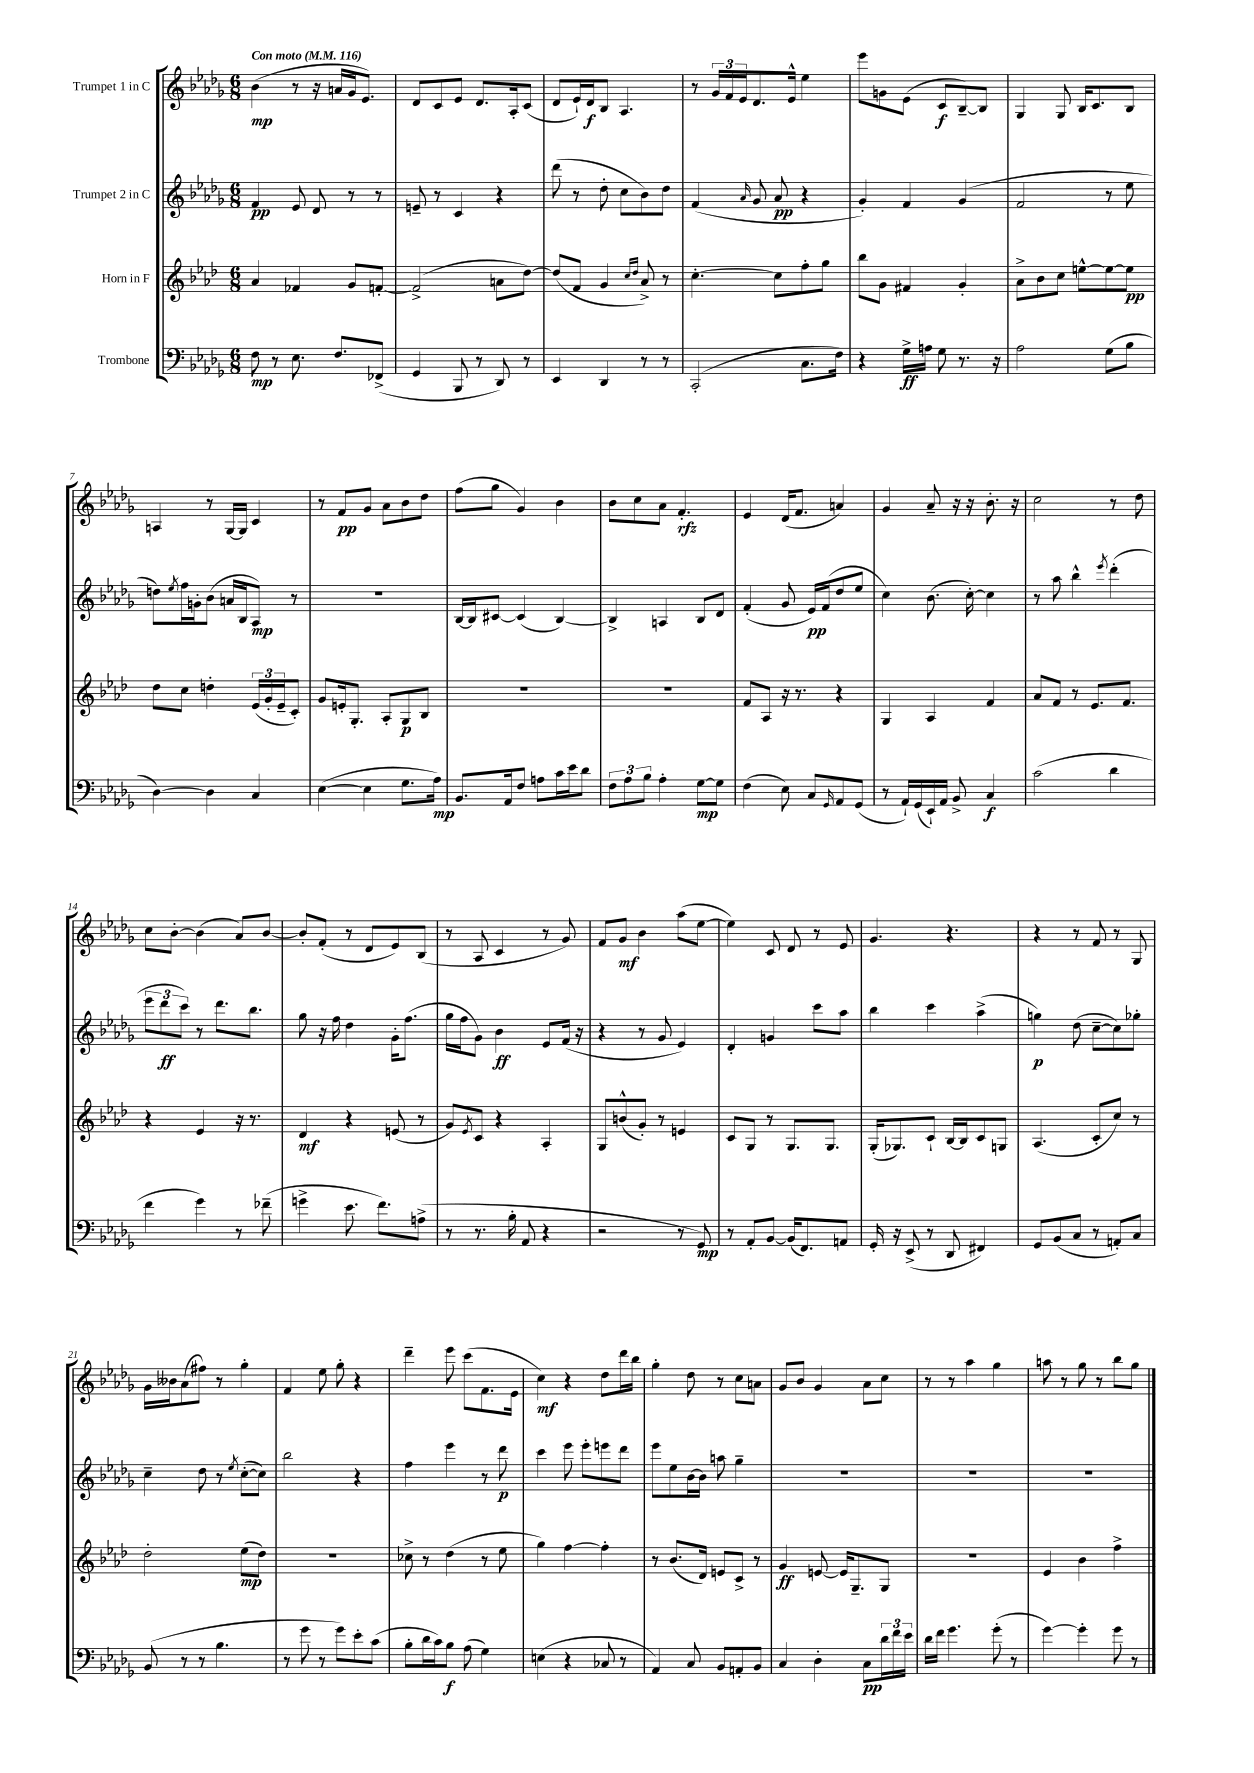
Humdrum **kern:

**kern	**kern	**kern	**kern
*staff4	*staff3	*staff2	*staff1
*clefF4	*clefG2	*clefG2	*clefG2
*k[b-e-a-d-g-]	*k[b-e-a-d-]	*k[b-e-a-d-g-]	*k[b-e-a-d-g-]
*M6/8	*M6/8	*M6/8	*M6/8
*MM116	*MM116	*MM116	*MM116
8F	4a-	4f	(4b-
8r	.	.	.
8.E-	4f-	8e-	8r
.	.	8d-	16r
8.F	.	.	16a
.	8g	8r	16g-
.	.	.	8.e-)
(8FF-^	[8f'	8r	.
=	=	=	=
4GG-	(2f^]	8e~	8d-
.	.	8r	8c
8BBB-	.	4c	8e-
8r	.	.	8.d-
8DD-)	8a	4r	.
.	.	.	16A-'
8r	[8dd-)	.	(8c
=	=	=	=
4EE-	(8dd-]	(8ddd-	8d-
.	8f	8r	16e-`)
.	.	.	16d-
4DD-	4g	8dd-'	8B-
.	.	8cc	4.A-
.	16qqcc	.	.
.	16qqdd-	.	.
8r	8a-^)	8b-)	.
8r	8r	8dd-	.
=	=	=	=
(2CC'	[4.cc'	(4f	8r
.	.	.	24g-
.	.	.	24f
.	.	.	24e-
.	.	16qqa-	.
.	.	8g-	8.d-
.	8cc]	8a-	.
.	.	.	16e-^^
8.C	8ff'	4r	4ee-
.	8gg	.	.
16F)	.	.	.
=	=	=	=
4r	8bb-	4g-')	8eee-
.	8g	.	8g
16G-^	4f#	4f	(8e-
16A	.	.	.
8G-	.	.	8c
8.r	4g'	(4g-	[8B-~)
.	.	.	8B-]
16r	.	.	.
=	=	=	=
2A-	8a-^	2f	4G-
.	8b-	.	.
.	8cc	.	8G-
.	[8ee^^	.	16B-
.	.	.	8.c
(8G-	8ee_	8r	.
8B-	8ee]	8ee-	8B-
=	=	=	=
[4D-)	8dd-	8dd)	4A
.	.	8qee-	.
.	8cc	16ff	.
.	.	16g'	.
4D-]	4dd'	(8b-	8r
.	.	16a	[16G-
.	.	16B-	16G-]
4C	(24e-	8A-)	4c
.	24g'	.	.
.	24e-~	.	.
.	8c')	8r	.
=	=	=	=
([4E-	8g	2.r	8r
.	16e'	.	8f
.	8.G'	.	.
4E-]	.	.	8g-
.	8A-'	.	8a-
8.G-	8G	.	8b-
.	8B-	.	8dd-
16A-)	.	.	.
=	=	=	=
8.BB-	2.r	[16B-	(8ff
.	.	16B-]	.
.	.	[8c#	8gg-
16AA-	.	.	.
8F	.	(4c#]	4g-)
8A	.	.	.
16c	.	[4B-)	4b-
16e-	.	.	.
8d-	.	.	.
=	=	=	=
12F	2.r	4B-^]	8b-
12A-	.	.	.
.	.	.	8cc
12B-	.	.	.
4A-'	.	4A	8a-
.	.	.	4.f'
[8G-	.	8B-	.
8G-]	.	8d-	.
=	=	=	=
(4F	8f	(4f'	4e-
.	8A-	.	.
8E-)	16r	8g-	(16d-
.	8.r	.	8.f
8C	.	16e-)	.
.	.	(16f	.
16qqGG-	.	.	.
8AA-	4r	8dd-	4a)
(8GG-	.	8ee-	.
=	=	=	=
8r	4G	4cc)	4g-
16AA-`)	.	.	.
(16GG-	.	.	.
16EE-`)	4A-	(8.b-	8a-~
16AA-	.	.	.
8BB-^	.	.	16r
.	.	[16cc')	16r
4C	4f	4cc]	8.b-'
.	.	.	16r
=	=	=	=
(2c	8a-	8r	2cc
.	8f	8aa-	.
.	8r	4bb-^^	.
.	8.e-	.	.
.	.	8qeee-	.
4d-	.	(4ddd-'	8r
.	8.f	.	.
.	.	.	8dd-
=	=	=	=
4f	4r	12eee-	8cc
.	.	12ddd-	.
.	.	.	[8b-'
.	.	12ccc)	.
4g-)	4e-	8r	(4b-]
.	.	8.ddd-	.
8r	16r	.	8a-)
.	8.r	8.bb-	.
(8f-~	.	.	[8b-
=	=	=	=
4g^	4d-	8gg-	8b-']
.	.	16r	(8f'
.	.	16ff	.
8.e-	4r	4dd-	8r
.	.	.	8d-
8.f)	.	.	.
.	(8e	16g-'	8e-)
.	.	(8.ff	.
(8A^	8r	.	(8B-
=	=	=	=
8r	8g)	16gg-	8r
.	.	16ff	.
.	8qe-	.	.
8.r	8c	8g-)	8A-
.	4r	4b-	4c
16B-'	.	.	.
8AA-	.	.	.
4r	4A-'	8e-	8r
.	.	(16f	8g-)
.	.	16r	.
=	=	=	=
2r	8G	4r	8f
.	(8b^^	.	8g-
.	8g')	8r	4b-
.	8r	8g-	.
8r	4e	4e-)	(8aa-
8GG-)	.	.	[8ee-
=	=	=	=
8r	8c	4d-'	4ee-])
8AA-'	8G	.	.
[8BB-	8r	4g	8c
(16BB-]	8.G	.	8d-
8.FF)	.	.	.
.	.	8ccc	8r
.	8.G	.	.
8AA	.	8aa-	8e-
=	=	=	=
16GG-'	(16G'	4bb-	4.g-
16r	8.G-)	.	.
(8EE-^	.	.	.
8r	8c`	4ccc	.
8DD-	[16B-	.	4.r
.	16B-]	.	.
4FF#)	8c	(4aa-^	.
.	8G	.	.
=	=	=	=
8GG-	(4.A-	4gg)	4r
(8BB-	.	.	.
8C	.	(8dd-	8r
8r	8c'	[8cc~	8f
8AA')	8cc)	8cc])	8r
8C	8r	8gg-'	8G-
=	=	=	=
(8BB-	2dd-'	4cc~	16g-
.	.	.	16b--
8r	.	.	(8a-
8r	.	8dd-	8ff#)
4.B-	.	8r	8r
.	.	8qee-	.
.	(8ee-	([8cc'	4gg-'
.	8dd-)	8cc])	.
=	=	=	=
8r	2.r	2bb-	4f
8g-	.	.	.
8r	.	.	8ee-
8g-)	.	.	8gg-'
8e-'	.	4r	4r
(8c	.	.	.
=	=	=	=
8B-'	8cc-^	4ff	4ddd-~
16d-	8r	.	.
16c)	.	.	.
8B-	(4dd-	4eee-	8eee-
(8A-	.	.	(8ccc
4G-)	8r	8r	8.f
.	8ee-	8ddd-	.
.	.	.	16e-
=	=	=	=
(4E	4gg)	4ccc	4cc)
4r	[4ff	8eee-	4r
.	.	8eee-'	.
8C-	4ff']	8eee	8dd-
8r	.	8ddd-	16ddd-
.	.	.	16bb-
=	=	=	=
4AA-)	8r	8eee-	4gg-'
.	(8.b-	8ee-	.
8C	.	[16b-	8dd-
.	16d-)	16b-]	.
8BB-	8e	8aa	8r
8AA'	8c^	4gg-~	8cc
8BB-	8r	.	8a
=	=	=	=
4C	4g	2.r	8g-
.	.	.	8b-
4D-'	[8e	.	4g-
.	16e]	.	.
.	8.G~	.	.
8C	.	.	8a-
24d-	8G	.	8cc
24f	.	.	.
24e-	.	.	.
=	=	=	=
16d-	2.r	2.r	8r
16f	.	.	.
4.g-	.	.	8r
.	.	.	4aa-
(8g-'	.	.	4gg-
8r	.	.	.
=	=	=	=
[4g-)	4e-	2.r	8aa
.	.	.	8r
4g-']	4b-	.	8gg-
.	.	.	8r
8g-	4ff^	.	8bb-
8r	.	.	8gg-
==	==	==	==
*-	*-	*-	*-
